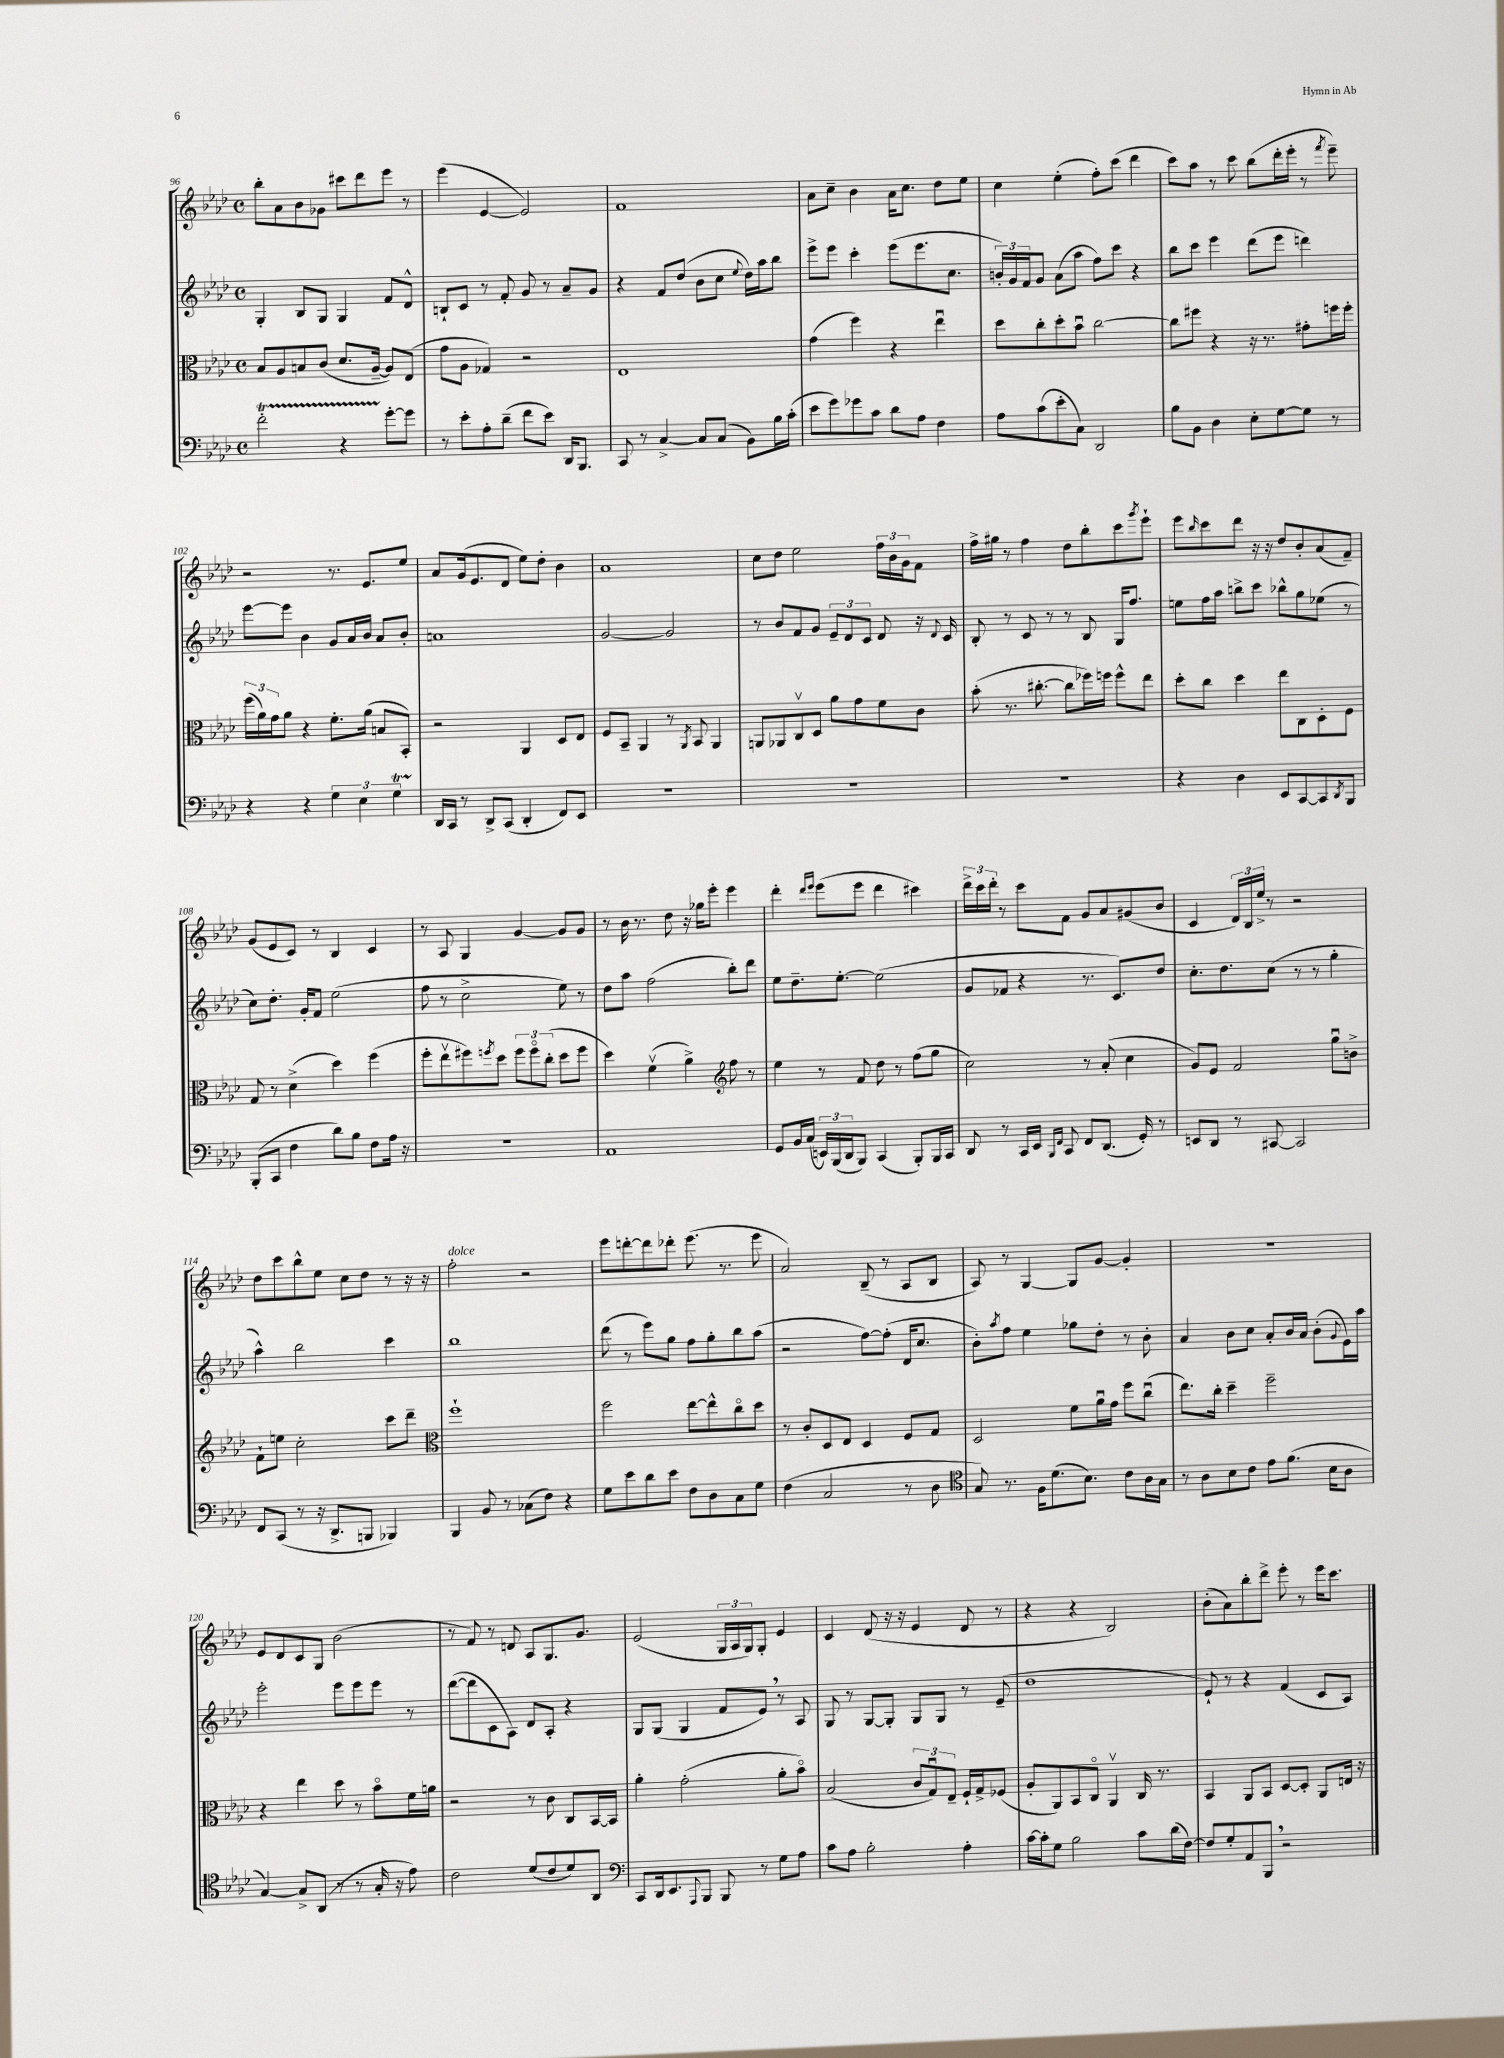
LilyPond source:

<<
\new StaffGroup <<
\new Staff = "s0" {
    \clef treble \key aes \major \defaultTimeSignature \time 4/4
    bes''8-. aes'8 bes'8 ges'8 cis'''8 des'''8 ees'''8 r8 |
    ees'''4( ees'4~ ees'2) |
    f'1 |
    aes'8 c''8-- bes'4 aes'16 c''8. des''8 ees''8 |
    c''4 ees''4-.( f''8-.) c'''8( des'''4 |
    c'''8) aes''8 r8 c'''8 bes''8( des'''16-. ees'''16-. r8 \acciaccatura { f'''8 } ees'''8--) |
    r2 r8. ees'8. ees''8 |
    aes'8 g'16( ees'8. des'8 ees''8) des''8-. bes'4 |
    aes'1 |
    c''8 des''8 ees''2 \tuplet 3/2 { f''16 bes'16 g'16 } f'8 |
    f''16-> gis''16 r8 f''4 des''8 bes''8-. c'''8 \acciaccatura { g'''8 } ees'''8-! |
    ees'''8 \grace { bes''16 } c'''8 des'''8 r16 r16 des''8 bes'8-. aes'8( f'8--) |
    g'8( ees'8 c'8) r8 bes4 c'4 |
    r8 aes8 g4 g'4~ g'8 g'8 |
    r8 bes'16 r8. des''8 r16 ges''16 ees'''8-. ees'''4 |
    des'''4-. \grace { des'''16 ees'''16 } ees'''8( ees'''8 des'''4 cis'''4) |
    \tuplet 3/2 { des'''16-> c'''16 des'''16-. } r8 c'''8 f'8 g'8 aes'8 gis'8( bes'8 |
    c'4 \tuplet 3/2 { des'16) bes16 ees''16-> } r8 r2 |
    des''8 c'''8 bes''8-^ ees''8 c''8 des''8 r8 r16 r16 |
    f''2-.^\markup { \italic "dolce" } r2 |
    ees'''8 d'''8~-. d'''8 des'''8-. ees'''8.( r8. ees'''8 |
    aes'2) bes8--( r8 aes8 bes8 |
    aes8) r8 g4~ g8 g'8~ g'4-. |
    R1 |
    ees'8 des'8 c'8 g8 bes'2( |
    r8 f'8) r8 d'8 aes8 g8. g'8. |
    ees'2( \tuplet 3/2 { g16 aes16 g16) } g8-. ees'4 |
    c'4 des'8( r16 r16 ees'4 des'8 r8 |
    r4 r4 bes2) |
    bes'8-.( aes'8) bes''8-. des'''8-> ees'''8-. r8 ees'''16 c'''8. \bar "|." |
}
\new Staff = "s1" {
    \clef treble \key aes \major \defaultTimeSignature \time 4/4
    g4-. bes8 g8 g4 f'8 des'8-^ |
    b8-! c'8 r8 f'8-. g'8 r8 aes'8-- g'8 |
    r4 f'8 des''8( bes'8 c''8 \appoggiatura { ees''8 } des''16) aes''16 bes''8 |
    ees'''8-> ees'''8 c'''4-. ees'''8( ees'''8. c''8. |
    \tuplet 3/2 { b'16-.) g'16 f'16 } g'8 aes'8( aes''8 f''8) c'''8 r4 |
    bes''8 c'''8 ees'''4 des'''8( ees'''8 d'''4) |
    ees'''8~ ees'''8 bes'4 g'8 aes'16 bes'16 aes'8 bes'8-. |
    a'1 |
    g'2~ g'2 |
    r8 bes'8 f'8 g'8 \tuplet 3/2 { ees'8-- des'8 c'8 } des'8 r16 \appoggiatura { des'8 } c'16 |
    bes8-. r8 c'8 r8 r8 bes8 g16 f''8. |
    e''8 f''16 aes''16 b''8-> c'''8 bes''8-^ g''8 ees''8( r8 |
    c''8) des''8.-. g'16-. f'8 ees''2( |
    f''8 r8 c''2-> ees''8) r8 |
    des''8 aes''8 f''2( bes''8-.) des'''8 |
    ees''8 des''8.-- ees''8.~-. ees''2( |
    g'8 fes'8 r4 r8. c'8.) des''8 |
    c''8.-. des''8. c''8( r8 r8 g''4-. |
    aes''4-^) bes''2 c'''4 |
    bes''1 |
    des'''8( r8 ees'''8) g''8 f''8 g''8-. bes''8 aes''8( |
    r2 f''8~) f''8-.( des'16 c''8. |
    bes'8-.) \acciaccatura { aes''8 } f''8 ees''4 ges''8 des''8-. r8 bes'8-. |
    aes'4 bes'8 c''8 aes'8-. bes'16 aes'16 bes'8-.( \appoggiatura { g'8 } ees'16) aes''16 |
    ees'''2-. ees'''8 ees'''8 ees'''8 r8 |
    des'''8~( des'''8 c'8 aes8) des'8 aes8-. r4 |
    g8 g8( g4 f'8 ees'8) \breathe r8 aes8 |
    g8 r8 g8~ g8-. g8 g8 r8 ees'8--( |
    des''1 |
    ees'8-!) r8 r4 f'4( c'8 aes8) \bar "|." |
}
\new Staff = "s2" {
    \clef alto \key aes \major \defaultTimeSignature \time 4/4
    bes8 aes8 b8 c'8( des'8. aes16~-- aes8) ees8( |
    g'8 aes8 ges4) r2 |
    ees1 |
    g'4( f''4) r4 ees''4\downbow |
    des''8 c''8-. des''8-. bes'8\downbow c''2~ |
    c''8 fis''8 r4 r16 r8. gis'8-. f''16 f''16-. |
    \tuplet 3/2 { f''16( aes'16) g'16 } aes'8 r4 f'8.-. aes'16( b8 bes,8-.) |
    r2 aes,4 des8 ees8 |
    f8 bes,8-- aes,4 r8 \acciaccatura { aes,8 } bes,8 aes,4 |
    a,8 aes,8 c8\upbow des8 aes'8 g'8 f'8 c'8 |
    bes'8-.( r8. cis''8.~-. cis''8 fes''16) f''16 f''8-^ ees''8 |
    des''8-. c''8 des''4 ees''8 c8 des8-. f8 |
    g8 r8 des'4->( des''4) f''4( |
    f''8-. ees''8\upbow fis''8) \acciaccatura { f''8 } des''8 \tuplet 3/2 { f''8 f''8\flageolet c''8-.( } des''8 f''8 |
    des''4) f'4\upbow( aes'4->) \clef treble f''8 r8 |
    ees''4 r8 f'8 des''8 r8 f''8( g''8 |
    c''2) r8 aes'8-.( c''4 |
    g'8) ees'8 f'2 g''8\downbow b'8-> |
    f'8-! e''8 c''2-. c'''8 des'''8-- |
    \clef alto f''1-! |
    f''2 ees''8~ ees''8-^ c''8\flageolet des''8 |
    r8 c'8-. des8 ees8 des4 f8 g8 |
    des2 f'8 aes'16\downbow g'16 f''8 c''8\downbow( |
    ees''8.) c''16-. des''4-- f''2-- |
    r4 ees''4 des''8 r8 bes'8\flageolet f'16 a'16 |
    r2 r8 c'8 c8 bes,16~ bes,16 |
    aes'4-. g'2-.( aes'8-. bes'8\flageolet) |
    bes2( \tuplet 3/2 { c'8 g8\downbow) ees8-- } f16-! g16-> fes8( |
    aes8-. aes,8) bes,8 c8\flageolet aes,4\upbow c16 r8. |
    bes,4 aes,8 bes,8 des8~ des8-. aes,8 e16 r16 \bar "|." |
}
\new Staff = "s3" {
    \clef bass \key aes \major \defaultTimeSignature \time 4/4
    f'2-.\startTrillSpan r4 g'8~-.\stopTrillSpan g'8 |
    r8 ees'8-. aes8-. des'8--( f'8 ees'8) des,16 bes,,8. |
    c,8 r8 c4~-> c8 c8( bes,8) bes16 c'16-.( |
    ees'8 g'8) ges'8 c'8 des'8 aes8 f4 |
    aes8 c'8( ees'8-. c8) des,2 |
    bes8 bes,8 des4 ees8-. g8~ g8 r8 |
    r4 r4 \tuplet 3/2 { g4 ees4 g4\startTrillSpan } |
    des,16\stopTrillSpan c,16 r8 des,8-> c,8( des,4-. f,8) ees,8 |
    R1 |
    R1 |
    R1 |
    r4 des4 ees,8 c,8~ c,8 \acciaccatura { des,8 } bes,,8 |
    bes,,8-.( c,8 f4 des'8) bes8 f8 aes16 r16 |
    R1 |
    aes,1 |
    g,8 bes,16 c16( \tuplet 3/2 { e,16) bes,,16( des,16 } bes,,8) c,4( bes,,8-.) bes,,16 c,16 |
    des,8 r8 c,16 ees,16 \grace { bes,,16 f,16 } c,8 f,8 des,8.( g,16-.) r8 |
    e,8 des,8 r8 cis,8~ cis,2 |
    f,8 c,8( r8 r16 des,8.-> b,,8 bes,,4) |
    bes,,4 bes,8 r8 ces8( f8) r4 |
    g8 ees'8 des'8 ees'8 f8 des8 c8 g8 |
    f4( c2 r8 des8 |
    \clef tenor g8) r8. f16 des'8.( bes8.) c'8 aes16 g16 |
    r8 aes8 bes8 c'8 ees'8 f'8.( bes16 aes8 |
    g4~) g8-> aes,8( r8 r8 g16-. r16 ees'8) |
    c'2 des'8( c'8 des'8) aes,8 |
    \clef bass c,8 des,16 ees,8. \appoggiatura { aes,,8 } bes,,8 bes,,8 r8 g8 aes8 |
    c'8 aes8 bes2-. aes4-. |
    c'16~ c'16-. g8 bes2 c'8 des'16( f16~) |
    f8 g8-. aes,8 bes,,8 \breathe r2 \bar "|." |
}
>>
>>
\layout { \context { \Score currentBarNumber = #96 } }
